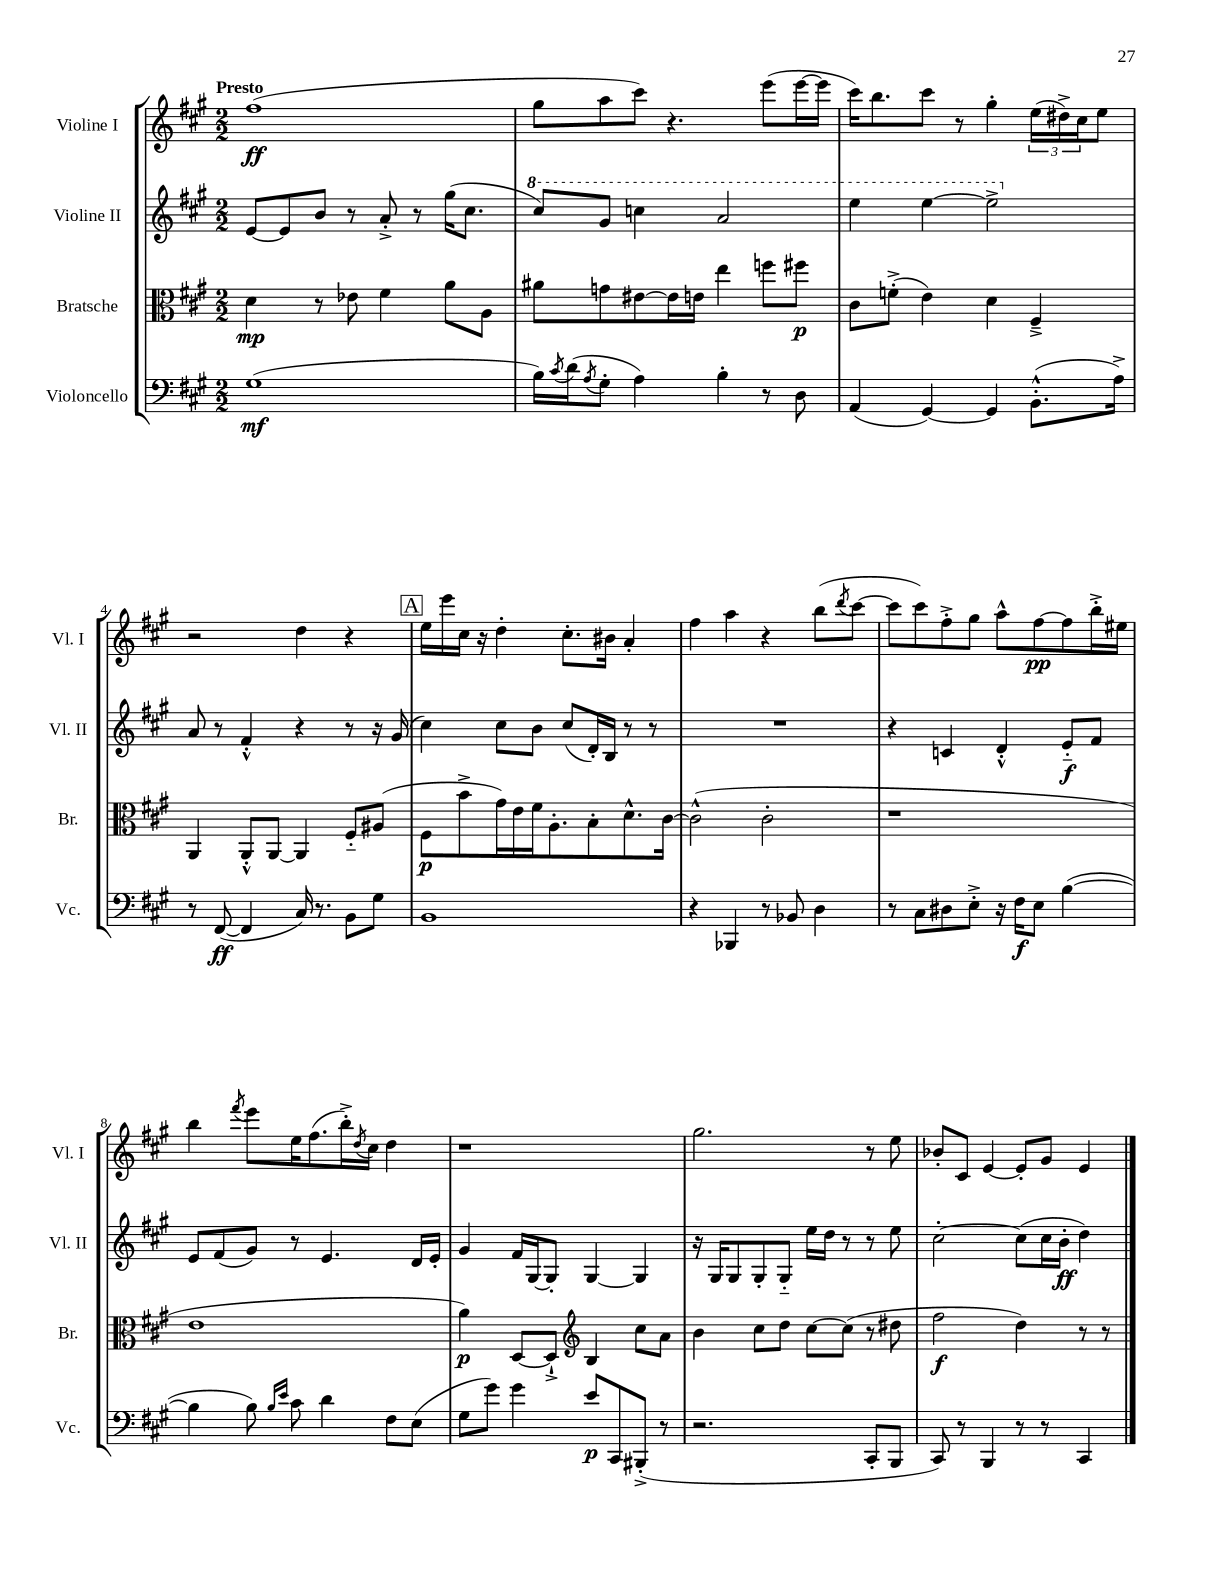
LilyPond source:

<<
\new StaffGroup <<
\new Staff = "s0" \with { instrumentName = "Violine I" shortInstrumentName = "Vl. I" } {
    \clef treble \key a \major \numericTimeSignature \time 2/2 \tempo "Presto"
    fis''1\ff( |
    gis''8 a''8 cis'''8) r4. e'''8( e'''16~ e'''16 |
    cis'''16) b''8. cis'''8 r8 gis''4-. \tuplet 3/2 { e''16( dis''16->) cis''16 } e''8 |
    r2 d''4 r4 |
    \mark \markup { \box "A" } e''16 e'''16 cis''16 r16 d''4-. cis''8.-. bis'16 a'4-. |
    fis''4 a''4 r4 b''8( \acciaccatura { d'''8 } cis'''8~ |
    cis'''8 cis'''8) fis''8-.-> gis''8 a''8-^ fis''8~\pp fis''8 b''16-.-> eis''16 |
    b''4 \acciaccatura { fis'''8 } e'''8 e''16 fis''8.( b''16-.->) \acciaccatura { d''8 } cis''16 d''4 |
    r1 |
    gis''2. r8 e''8 |
    bes'8-. cis'8 e'4~ e'8-. gis'8 e'4 \bar "|." |
}
\new Staff = "s1" \with { instrumentName = "Violine II" shortInstrumentName = "Vl. II" } {
    \clef treble \key a \major \numericTimeSignature \time 2/2
    e'8~ e'8 b'8 r8 a'8-.-> r8 gis''16( cis''8. |
    \ottava #1 cis'''8) gis''8 c'''4 a''2 |
    e'''4 e'''4~ e'''2-> \ottava #0 |
    a'8 r8 fis'4-.-^ r4 r8 r16 gis'16( |
    \mark \markup { \box "A" } cis''4) cis''8 b'8 cis''8( d'16-.) b16 r8 r8 |
    R1 |
    r4 c'4 d'4-.-^ e'8-_\f fis'8 |
    e'8 fis'8( gis'8) r8 e'4. d'16 e'16-. |
    gis'4 fis'16 gis16~ gis8-. gis4~ gis4 |
    r16 gis16 gis8 gis8-. gis8-_ e''16 d''16 r8 r8 e''8 |
    cis''2~-. cis''8( cis''16 b'16-.\ff d''4) \bar "|." |
}
\new Staff = "s2" \with { instrumentName = "Bratsche" shortInstrumentName = "Br." } {
    \clef alto \key a \major \numericTimeSignature \time 2/2
    d'4\mp r8 ees'8 fis'4 a'8 a8 |
    ais'8 g'8 eis'8~ eis'16 e'16 e''4 f''8 fis''8\p |
    cis'8 f'8-.->( e'4) d'4 fis4---> |
    a,4 a,8-.-^ a,8~ a,4 fis8-_ ais8( |
    \mark \markup { \box "A" } fis8\p b'8-> gis'16) e'16 fis'16 a8.-. b8-. d'8.-^ cis'16~ |
    cis'2-^( cis'2-. |
    r1 |
    e'1 |
    a'4\p) d8~ d8-!-> \clef treble b4 cis''8 a'8 |
    b'4 cis''8 d''8 cis''8~ cis''8( r8 dis''8 |
    fis''2\f d''4) r8 r8 \bar "|." |
}
\new Staff = "s3" \with { instrumentName = "Violoncello" shortInstrumentName = "Vc." } {
    \clef bass \key a \major \numericTimeSignature \time 2/2
    gis1\mf( |
    b16) \acciaccatura { cis'8 } d'16( \acciaccatura { a8 } gis8-. a4) b4-. r8 d8 |
    a,4( gis,4~) gis,4 b,8.-.-^( a16->) |
    r8 fis,8~\ff( fis,4 cis16) r8. b,8 gis8 |
    \mark \markup { \box "A" } b,1 |
    r4 bes,,4 r8 bes,8 d4 |
    r8 cis8 dis8 e8-.-> r16 fis16\f e8 b4~( |
    b4 b8) \grace { b16 e'16 } cis'8 d'4 fis8 e8( |
    gis8 gis'8) gis'4 e'8\p cis,8 bis,,8-.->( r8 |
    r2. cis,8-. b,,8 |
    cis,8) r8 b,,4 r8 r8 cis,4 \bar "|." |
}
>>
>>
